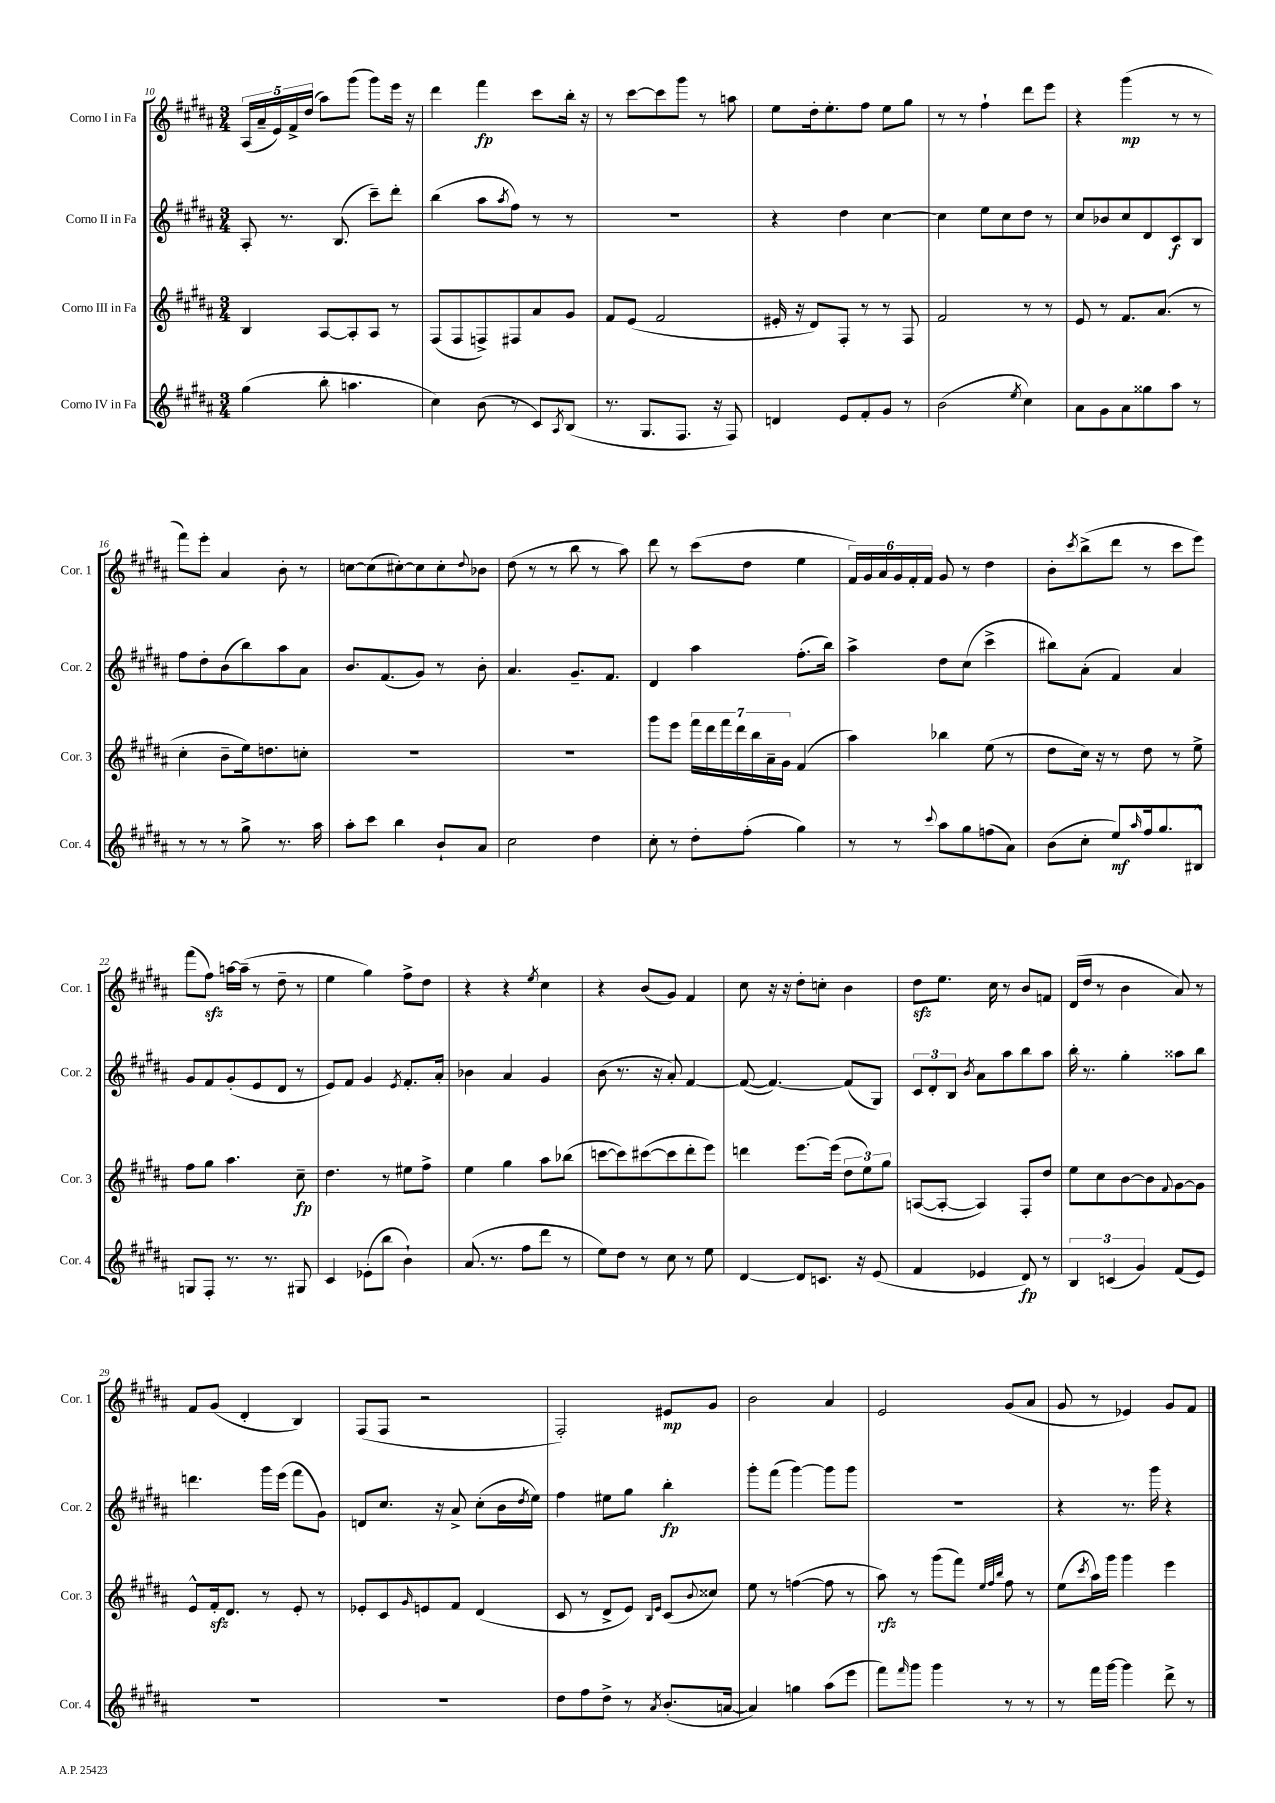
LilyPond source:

<<
\new StaffGroup <<
\new Staff = "s0" \with { instrumentName = "Corno I in Fa" shortInstrumentName = "Cor. 1" } {
    \clef treble \key b \major \numericTimeSignature \time 3/4
    \tuplet 5/4 { ais16( ais'16-- e'16) fis'16-> dis''16( } ais''8) gis'''8( gis'''8) e'''16 r16 |
    dis'''4 fis'''4\fp cis'''8 b''16-. r16 |
    r8 cis'''8~ cis'''8 gis'''8 r8 a''8 |
    e''8 dis''16-. e''8.-. fis''8 e''8 gis''8 |
    r8 r8 fis''4-! dis'''8 e'''8 |
    r4 gis'''4\mp( r8 r8 |
    fis'''8) e'''8-. ais'4 b'8-. r8 |
    c''8~ c''8( cis''8~-.) cis''8 cis''8-. \appoggiatura { dis''8 } bes'8 |
    dis''8( r8 r8 b''8 r8 ais''8) |
    dis'''8 r8 cis'''8( dis''8 e''4 |
    \tuplet 6/4 { fis'16) gis'16 ais'16 gis'16 fis'16-. fis'16 } gis'8 r8 dis''4 |
    b'8-. \acciaccatura { cis'''8 } b''8->( dis'''8 r8 cis'''8 e'''8) |
    fis'''8( fis''8\sfz) a''16~ a''16--( r8 dis''8-- r8 |
    e''4 gis''4) fis''8-> dis''8 |
    r4 r4 \acciaccatura { e''8 } cis''4 |
    r4 b'8( gis'8) fis'4 |
    cis''8 r16 r16 dis''8-. c''8-. b'4 |
    dis''8\sfz e''8. cis''16 r8 b'8 f'8 |
    dis'16( dis''16 r8 b'4 ais'8) r8 |
    fis'8 gis'8( dis'4-. b4) |
    fis8( fis8 r2 |
    fis2-.) eis'8\mp gis'8 |
    b'2 ais'4 |
    e'2 gis'8( ais'8 |
    gis'8 r8 ees'4) gis'8 fis'8 \bar "|." |
}
\new Staff = "s1" \with { instrumentName = "Corno II in Fa" shortInstrumentName = "Cor. 2" } {
    \clef treble \key b \major \numericTimeSignature \time 3/4
    ais8-. r8. b8.( cis'''8--) dis'''8-. |
    b''4( ais''8 \acciaccatura { ais''8 } fis''8) r8 r8 |
    R2. |
    r4 dis''4 cis''4~ |
    cis''4 e''8 cis''8 dis''8 r8 |
    cis''8 bes'8 cis''8 dis'8 cis'8\f b8 |
    fis''8 dis''8-. b'8( b''8) ais''8 ais'8 |
    b'8. fis'8.( gis'8) r8 b'8-. |
    ais'4. gis'8.-- fis'8. |
    dis'4 ais''4 fis''8.-.( b''16) |
    ais''4-> dis''8 cis''8( cis'''4-> |
    bis''8) ais'8-.( fis'4) ais'4 |
    gis'8 fis'8 gis'8-.( e'8 dis'8 r8 |
    e'8) fis'8 gis'4 \acciaccatura { e'8 } fis'8.-. ais'16-. |
    bes'4 ais'4 gis'4 |
    b'8( r8. r16 ais'8-.) fis'4~ |
    fis'8~( fis'4.~) fis'8( gis8) |
    \tuplet 3/2 { cis'8 dis'8-. b8 } \acciaccatura { b'8 } ais'8 ais''8 b''8 ais''8 |
    b''16-. r8. gis''4-. aisis''8 b''8 |
    d'''4. gis'''16 e'''16( fis'''8 gis'8) |
    d'8 cis''8. r16 ais'8-> cis''8-.( b'16 \acciaccatura { dis''8 } e''16) |
    fis''4 eis''8 gis''8 b''4-.\fp |
    gis'''8-. fis'''8( gis'''4~) gis'''8 gis'''8 |
    R2. |
    r4 r8. gis'''16 r4 \bar "|." |
}
\new Staff = "s2" \with { instrumentName = "Corno III in Fa" shortInstrumentName = "Cor. 3" } {
    \clef treble \key b \major \numericTimeSignature \time 3/4
    b4 ais8~ ais8-. ais8 r8 |
    fis8( fis8 f8->) fis8 ais'8 gis'8 |
    fis'8 e'8( fis'2 |
    eis'16-. r16 dis'8) fis8-. r8 r8 fis8 |
    fis'2 r8 r8 |
    e'8 r8 fis'8. ais'8.( r8 |
    cis''4-. b'8-- e''16) d''8. c''8-. |
    R2. |
    R2. |
    gis'''8 e'''8 \tuplet 7/4 { fis'''16 dis'''16 fis'''16 dis'''16 b''16 ais'16-- gis'16 } fis'4( |
    ais''4) bes''4 e''8( r8 |
    dis''8 cis''16) r16 r8 dis''8 r8 e''8-> |
    fis''8 gis''8 ais''4. cis''8--\fp |
    dis''4. r8 eis''8 fis''8-> |
    e''4 gis''4 ais''8 bes''8( |
    c'''8~ c'''8) cis'''8~( cis'''8 dis'''8-. e'''8) |
    d'''4 e'''8.~ e'''16( \tuplet 3/2 { dis''8 e''8) gis''8 } |
    a8~( a8~-. a4) fis8-. dis''8 |
    e''8 cis''8 b'8~ b'8 \appoggiatura { fis'8 } gis'8~ gis'8 |
    e'8-^ fis'16-.\sfz dis'8. r8 e'8-. r8 |
    ees'8-. cis'8 \grace { gis'16 } e'8 fis'8 dis'4( |
    cis'8 r8 dis'8-> e'8) \grace { b16 e'16 } cis'8( \appoggiatura { b'8 } cisis''8) |
    e''8 r8 f''4~( f''8 r8 |
    ais''8\rfz) r8 gis'''8( fis'''8) \grace { e''32 fis''32 b''32 } fis''8 r8 |
    e''8( \acciaccatura { cis'''8 } ais''16) gis'''16 gis'''4 e'''4 \bar "|." |
}
\new Staff = "s3" \with { instrumentName = "Corno IV in Fa" shortInstrumentName = "Cor. 4" } {
    \clef treble \key b \major \numericTimeSignature \time 3/4
    gis''4( b''8-. a''4. |
    cis''4) b'8( r8 cis'8) \acciaccatura { ais8 } b8( |
    r8. gis8. fis8. r16 fis8) |
    d'4 e'8 fis'8-. gis'8 r8 |
    b'2( \acciaccatura { e''8 } cis''4) |
    ais'8 gis'8 ais'8 gisis''8 ais''8 r8 |
    r8 r8 r8 gis''8-> r8. ais''16 |
    ais''8-. cis'''8 b''4 b'8-! ais'8 |
    cis''2 dis''4 |
    cis''8-. r8 dis''8-. fis''8-.( gis''4) |
    r8 r8 \appoggiatura { cis'''8 } ais''8 gis''8 f''8( ais'8) |
    b'8( cis''8-. e''8\mf) \grace { ais''16 } fis''16 gis''8. bis8-^ |
    g8 fis8-. r8. r8. gis8 |
    cis'4 ees'8-.( b''8 b'4-!) |
    ais'8.( r8. fis''8 dis'''8 r8 |
    e''8) dis''8 r8 cis''8 r8 e''8 |
    dis'4~ dis'8 c'8. r16 e'8( |
    fis'4 ees'4 dis'8\fp) r8 |
    \tuplet 3/2 { b4 c'4( gis'4) } fis'8( e'8) |
    R2. |
    R2. |
    dis''8 fis''8 dis''8-> r8 \acciaccatura { ais'8 } b'8.-.( a'16~ |
    a'4) g''4 ais''8( e'''8 |
    fis'''8) \grace { fis'''16 } gis'''8 gis'''4 r8 r8 |
    r8 fis'''16 gis'''16~ gis'''4 dis'''8-> r8 \bar "|." |
}
>>
>>
\layout { \context { \Score currentBarNumber = #10 } }
